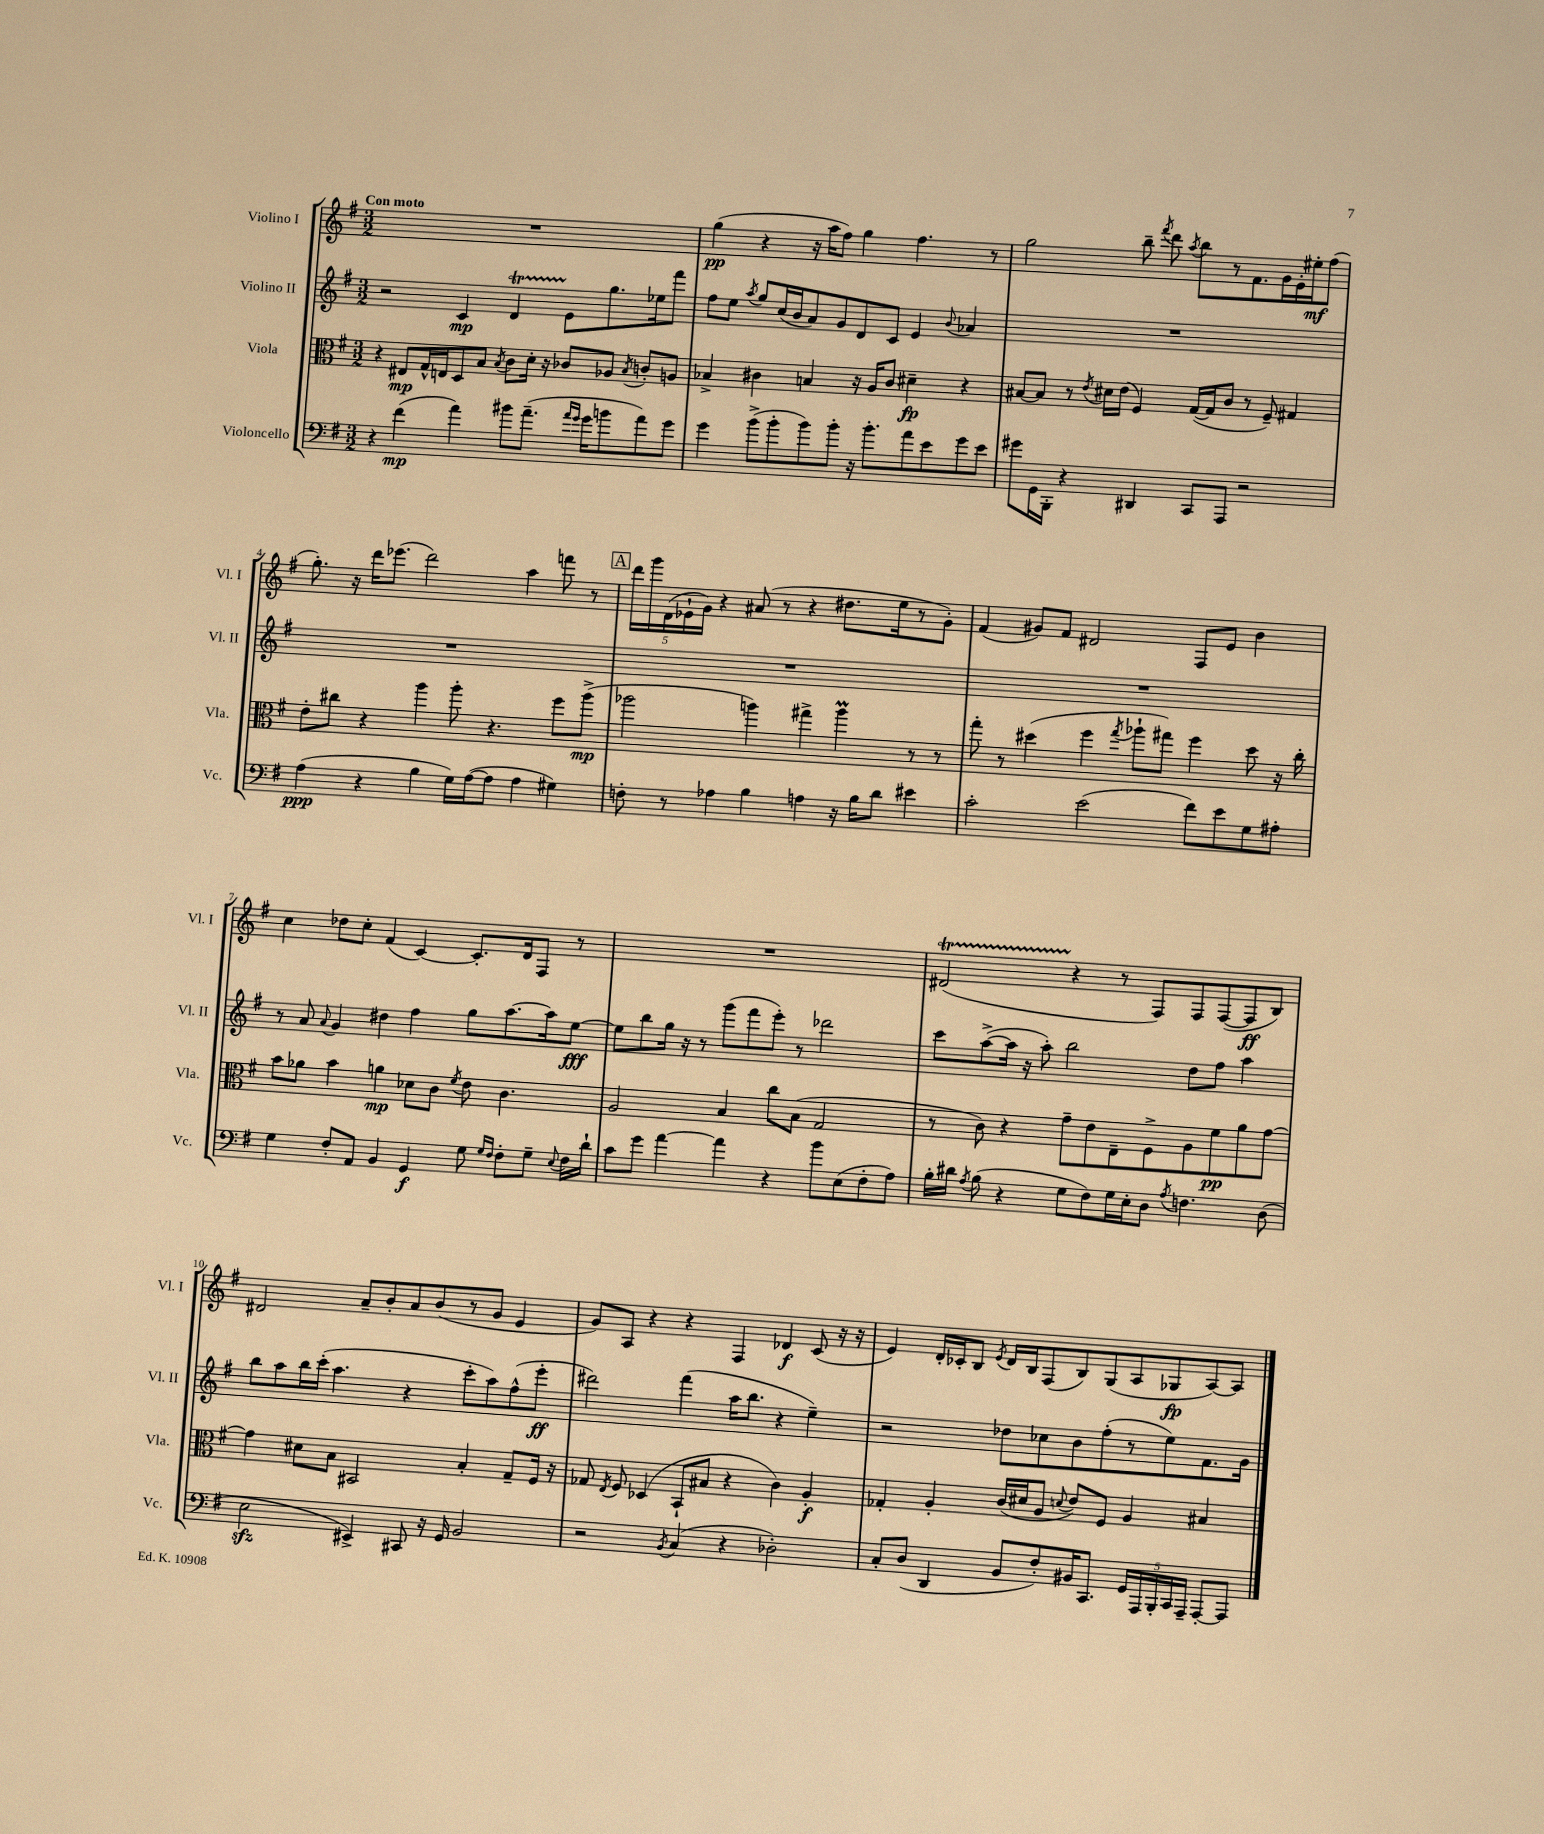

**kern	**kern	**kern	**kern
*staff4	*staff3	*staff2	*staff1
*clefF4	*clefC3	*clefG2	*clefG2
*k[f#]	*k[f#]	*k[f#]	*k[f#]
*M3/2	*M3/2	*M3/2	*M3/2
4r	4r	2r	1.r
(4f#	8E#	.	.
.	16G^^	.	.
.	16E	.	.
4a)	8D	4c	.
.	8B	.	.
.	8qB	.	.
8b#	8c	4d	.
(8.a~	16d'	.	.
.	16r	.	.
.	8c-	8e	.
16qqa	.	.	.
16qqg	.	.	.
16g	.	.	.
8b	8A-	8.gg	.
.	8qB	.	.
8a)	8c'	.	.
.	.	16ee-	.
8g	8A	8fff#	.
=	=	=	=
4g	4B-^	8ff#	(4gg
.	.	8ee	.
.	.	8qaa	.
(8b^	4c#	8gg	4r
8b'	.	(16cc	.
.	.	16b	.
8b)	4B	8a)	16r
.	.	.	16aa
8b'	.	8g	8ff#)
16r	16r	8d	4gg
8.b'	16A	.	.
.	8c#	8c	.
8a	4d#~	4e	4.ff#
8e	.	.	.
.	.	8qqb	.
8g	4r	4a-	.
8e	.	.	8r
=	=	=	=
8g#	[8B#	1.r	2gg
16GG	8B#]	.	.
16BBB'	.	.	.
4r	8r	.	.
.	8qe	.	.
.	16d#	.	.
.	(16e	.	.
4DD#	4F#)	.	8bb~
.	.	.	8qfff#
.	.	.	8ddd
.	.	.	8qaa
8CC	([16G	.	8bb
.	16G]	.	.
8AAA	8c	.	8r
2r	8r	.	8.f#
.	8F#~)	.	.
.	.	.	16g
.	4G#	.	16e'
.	.	.	16ee#'
.	.	.	(8ff#
=	=	=	=
(4A	8e'	1.r	8.gg')
.	8cc#	.	.
.	.	.	16r
4r	4r	.	16ddd
.	.	.	(8.eee-
4B	4aa	.	2ddd)
16G)	8aa'	.	.
([16A	.	.	.
8A]	4.r	.	.
4A	.	.	4aa
4G#)	8ff#	.	8fff
.	(8aa^	.	8r
=	=	=	=
8F'	2aa-	1.r	20ddd
.	.	.	20ggg
.	.	.	(20d
8r	.	.	.
.	.	.	20e-`
.	.	.	20g)
4A-	.	.	4r
4B	4aa)	.	(8a#
.	.	.	8r
4A	4gg#^	.	4r
16r	4aa	.	8.dd#
16B	.	.	.
8d	.	.	.
.	.	.	16ee
4e#	8r	.	8r
.	8r	.	8g')
=	=	=	=
2c'	8gg'	1.r	(4f#
.	8r	.	.
.	(4dd#	.	8g#)
.	.	.	8f#
(2e	4ff#	.	2d#
.	8qgg	.	.
.	8aa-`	.	.
.	8gg#)	.	.
8f#)	4ff#	.	8F#
8e	.	.	8e
8G	8dd#	.	4b
8A#'	16r	.	.
.	16cc'	.	.
=	=	=	=
4G	8b	8r	4cc
.	8a-	8a	.
.	.	8qqa	.
8F#'	4b	4g	8dd-
8AA	.	.	8cc'
4BB	4a	4dd#	(4f#
4GG	8d-	4ff#	[4c)
.	8c	.	.
.	8qf#	.	.
8G	8e	8gg	8.c']
16qqG	.	.	.
16qqF#	.	.	.
8F#'	4.c	[8.aa	.
.	.	.	16d
8G~	.	.	8F#
.	.	16aa]	.
8qqE	.	.	.
16F#	.	[8ee	8r
16d`	.	.	.
=	=	=	=
8c	2A	8ee]	1.r
8g	.	8bb	.
[4a	.	16gg	.
.	.	16r	.
.	.	8r	.
4a]	4B	(8ggg	.
.	.	8fff#	.
4r	8cc	8eee')	.
.	(8B	8r	.
8b	2G	2ddd-	.
(8E	.	.	.
8F#'	.	.	.
8A)	.	.	.
=	=	=	=
16B'	8r	8ccc	(2d#
16d#	.	.	.
8qA	.	.	.
(8B	8c)	([8aa^	.
4r	4r	16aa]	.
.	.	16r	.
.	.	8aa')	.
8G	8g~	2bb	4r
8F#)	8e	.	.
16G	8E~	.	8r
16E'	.	.	.
8D	8F#^	.	8F#)
8qA	.	.	.
4.F	8A	8dd	8F#
.	8f#	8ff#	([8F#
.	8a	4aa	8F#]
(8D	[8g	.	8B)
=	=	=	=
2E	4g]	8bb	2d#
.	.	8aa	.
.	8d#	16bb	.
.	.	(16ccc'	.
.	8B	4.aa	.
4EE#^)	2BB#	.	8a~
.	.	.	8b'
8CC#	.	4r	8a
16r	.	.	(8b
16GG	.	.	.
2BB	4B'	8ccc'	8r
.	.	8aa)	8g
.	8G~	(8ff#^^	4e
.	16F#	8eee'	.
.	16r	.	.
=	=	=	=
2r	8G-	2ddd#)	8g)
.	8qE	.	.
.	8F#	.	8A
.	(4D-	.	4r
8qBB	.	.	.
(4C	8BB`	(4fff#	4r
.	8B#	.	.
4r	4r	16aa	4F#
.	.	8.bb	.
2D-')	4c)	4r	4d-
.	4A'	4ee~)	(8c
.	.	.	16r
.	.	.	16r
=	=	=	=
8C'	4G-'	2r	4e)
(8D	.	.	.
4DD	4A'	.	16d'
.	.	.	16c-'
.	.	.	8B
.	.	.	8qe
8BB	(16c	8dd-	16d
.	16d#	.	16B
8F#')	8A	8cc-	(8F#
.	8qqd	.	.
16BB#	8e)	8b	8B)
8.CC	.	.	.
.	8F#	(8ff#'	(8G
20GG	4A	8r	8A
20AAA	.	.	.
20BBB'	.	.	.
.	.	8ee)	8G-
20CC	.	.	.
20AAA~	.	.	.
[8AAA'	4B#	8.f#	[8A)
8AAA]	.	.	8A]
.	.	16g	.
==	==	==	==
*-	*-	*-	*-
